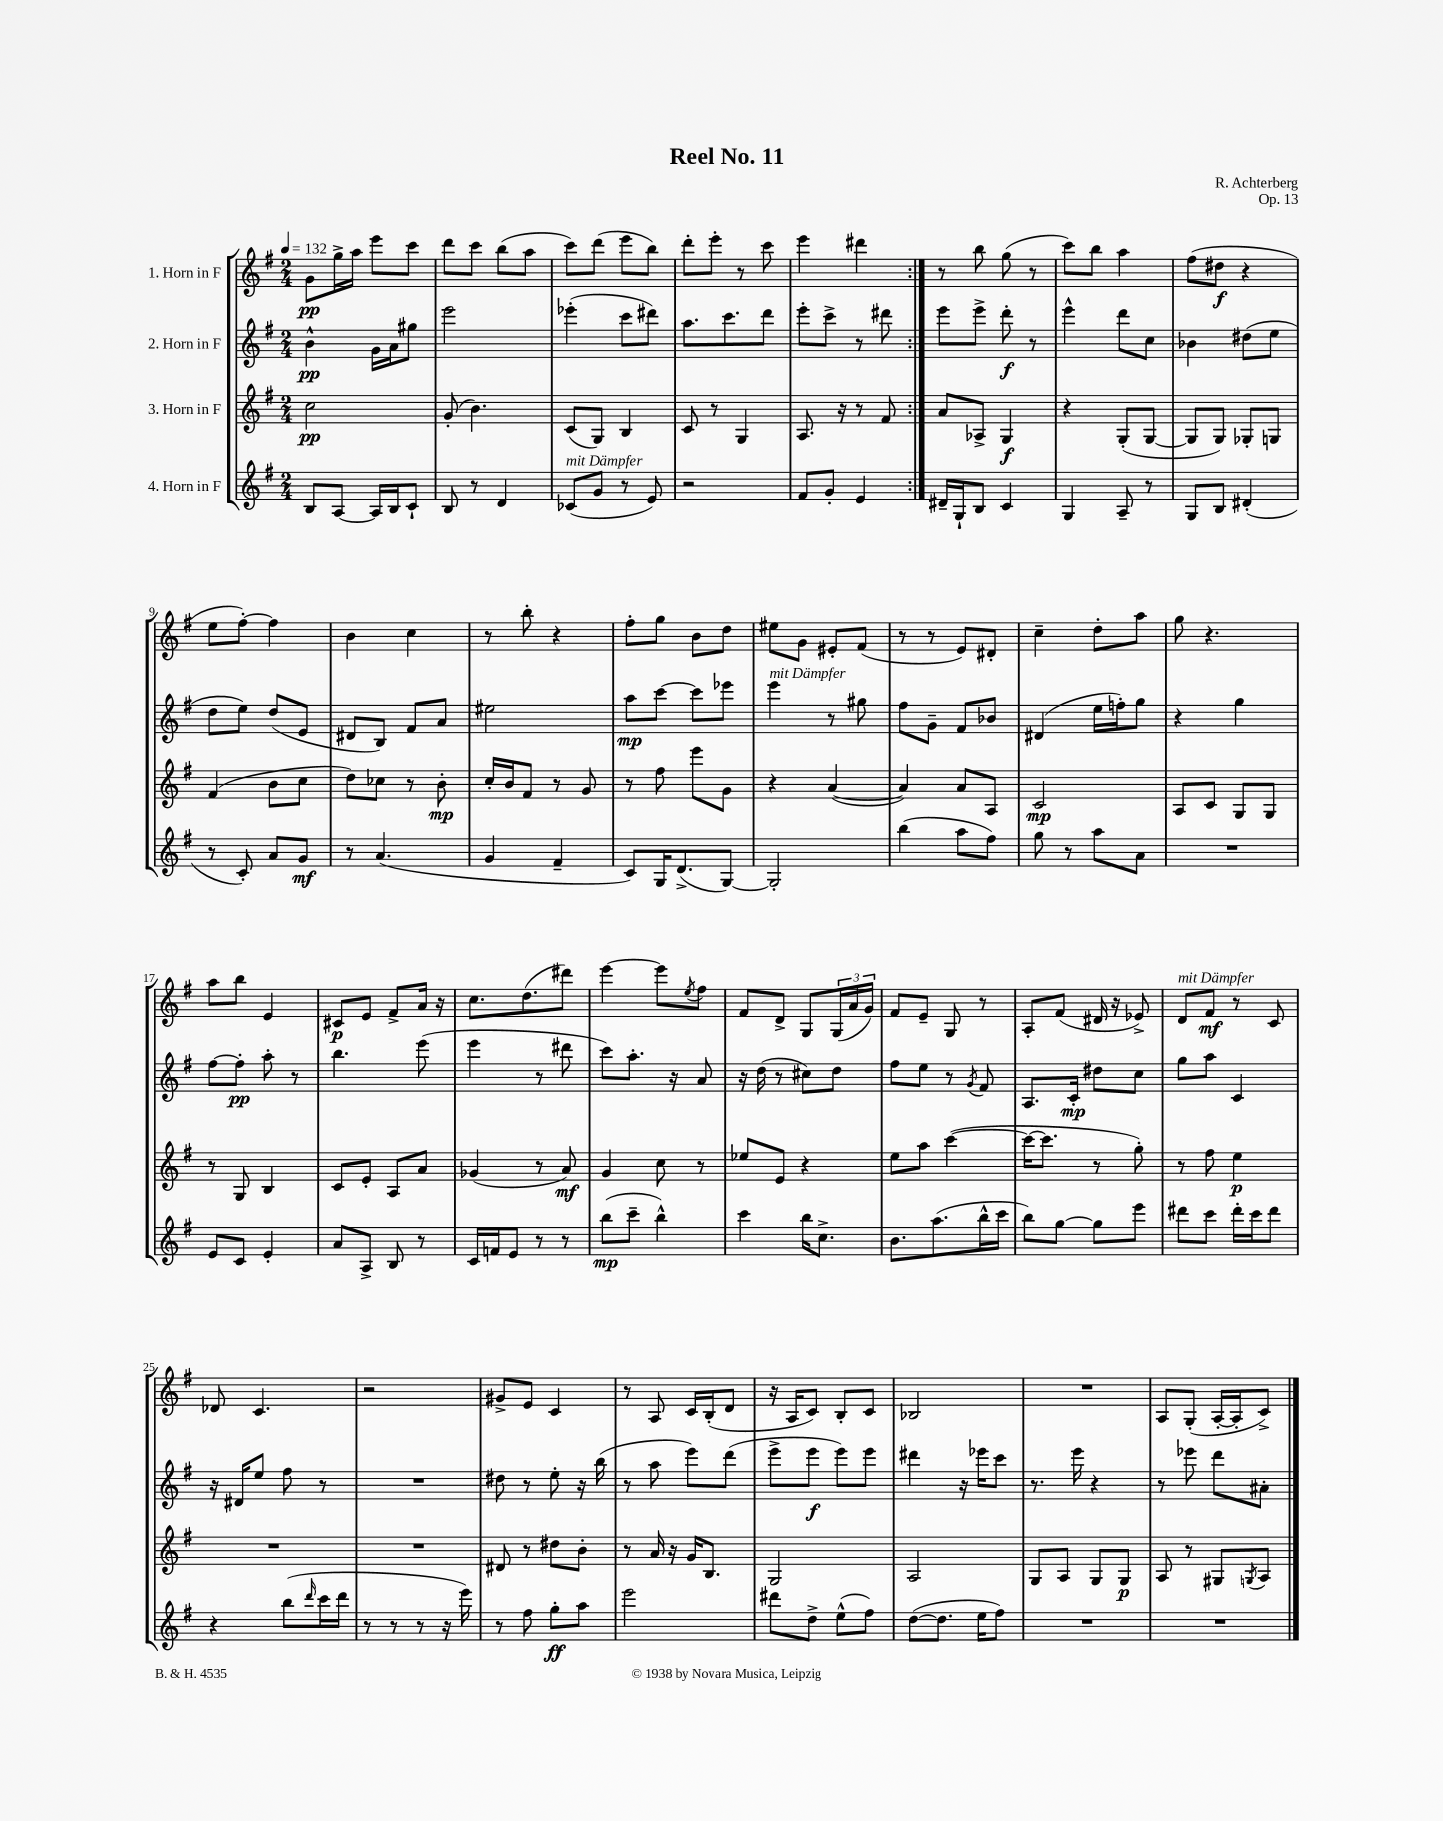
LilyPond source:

\header { title = "Reel No. 11" composer = "R. Achterberg" opus = "Op. 13" }
<<
\new StaffGroup <<
\new Staff = "s0" \with { instrumentName = "1. Horn in F" } {
    \clef treble \key g \major \numericTimeSignature \time 2/4 \tempo 4 = 132
    \repeat volta 2 { g'8\pp g''16-> a''16 e'''8 c'''8 |
    d'''8 c'''8 b''8( a''8 |
    c'''8) d'''8( e'''8 b''8) |
    d'''8-. e'''8-. r8 c'''8 |
    e'''4 dis'''4 | }
    r8 b''8 g''8( r8 |
    c'''8) b''8 a''4 |
    fis''8( dis''8\f r4 |
    e''8 fis''8~-.) fis''4 |
    b'4 c''4 |
    r8 b''8-. r4 |
    fis''8-. g''8 b'8 d''8 |
    eis''8 g'8 eis'8-. fis'8( |
    r8 r8 e'8) dis'8-. |
    c''4-- d''8-. a''8 |
    g''8 r4. |
    a''8 b''8 e'4 |
    cis'8\p e'8 fis'8-> a'16 r16 |
    c''8. d''8.( dis'''8) |
    e'''4~ e'''8 \acciaccatura { e''8 } fis''8 |
    fis'8 d'8-> g8 \tuplet 3/2 { g16( a'16 g'16) } |
    fis'8 e'8-- g8 r8 |
    a8-. fis'8( dis'16 r16 ees'8->) |
    d'8^\markup { \italic "mit Dämpfer" } fis'8\mf r8 c'8 |
    des'8 c'4. |
    r2 |
    gis'8-> e'8 c'4 |
    r8 a8 c'16 b16-.( d'8 |
    r16 a16 c'8) b8-. c'8 |
    bes2 |
    R2 |
    a8 g8-.( a16~-. a16-. c'8->) \bar "|." |
}
\new Staff = "s1" \with { instrumentName = "2. Horn in F" } {
    \clef treble \key g \major \numericTimeSignature \time 2/4
    \repeat volta 2 { b'4-^\pp g'16 a'16 gis''8 |
    e'''2 |
    ees'''4-.( c'''8 dis'''8) |
    a''8. c'''8. d'''8 |
    e'''8-. c'''8-> r8 dis'''8 | }
    e'''8 e'''8-> d'''8-.\f r8 |
    e'''4-^ d'''8 c''8 |
    bes'4 dis''8( e''8 |
    d''8 e''8) d''8( e'8 |
    dis'8 b8) fis'8 a'8 |
    eis''2 |
    a''8\mp c'''8~ c'''8 ees'''8 |
    e'''4^\markup { \italic "mit Dämpfer" } r8 gis''8 |
    fis''8 g'8-- fis'8 bes'8 |
    dis'4( e''16 f''16-.) g''8 |
    r4 g''4 |
    fis''8~ fis''8-.\pp a''8-. r8 |
    b''4. e'''8( |
    e'''4 r8 dis'''8 |
    c'''8) a''8.-. r16 a'8 |
    r16 d''16( r8 cis''8) d''8 |
    fis''8 e''8 r8 \acciaccatura { g'8 } fis'8 |
    a8. c'16-.\mp dis''8 c''8 |
    g''8 a''8 c'4 |
    r16 dis'16 e''8 fis''8 r8 |
    R2 |
    dis''8 r8 e''8-. r16 b''16( |
    r8 a''8 e'''8) d'''8( |
    e'''8-> e'''8\f e'''8) e'''8 |
    dis'''4 r16 ees'''16 c'''8 |
    r8. e'''16 r4 |
    r8 ees'''8 d'''8 ais'8-. \bar "|." |
}
\new Staff = "s2" \with { instrumentName = "3. Horn in F" } {
    \clef treble \key g \major \numericTimeSignature \time 2/4
    \repeat volta 2 { c''2\pp |
    g'8-.( b'4.) |
    c'8( g8) b4 |
    c'8 r8 g4 |
    a8. r16 r8 fis'8 | }
    a'8 aes8-> g4\f |
    r4 g8-.( g8~ |
    g8 g8) ges8-. g8 |
    fis'4( b'8 c''8 |
    d''8) ces''8 r8 b'8-.\mp |
    c''16-. b'16 fis'8 r8 g'8 |
    r8 fis''8 e'''8 g'8 |
    r4 a'4~( |
    a'4) a'8 a8 |
    c'2\mp |
    a8 c'8 g8 g8 |
    r8 g8 b4 |
    c'8 e'8-. a8 a'8 |
    ges'4( r8 a'8\mf) |
    g'4 c''8 r8 |
    ees''8 e'8 r4 |
    e''8 a''8 c'''4~( |
    c'''16~ c'''8. r8 g''8-.) |
    r8 fis''8 e''4\p |
    R2 |
    R2 |
    dis'8 r8 dis''8 b'8-. |
    r8 a'16 r16 g'16 b8. |
    g2 |
    a2 |
    g8 a8 g8 g8\p |
    a8 r8 gis8 \acciaccatura { g8 } a8 \bar "|." |
}
\new Staff = "s3" \with { instrumentName = "4. Horn in F" } {
    \clef treble \key g \major \numericTimeSignature \time 2/4
    \repeat volta 2 { b8 a8~ a16 b16 c'8-! |
    b8 r8 d'4 |
    ces'8^\markup { \italic "mit Dämpfer" }( g'8 r8 e'8) |
    r2 |
    fis'8 g'8-. e'4 | }
    dis'16-- g16-! b8 c'4 |
    g4 a8-- r8 |
    g8 b8 dis'4-.( |
    r8 c'8-.) a'8 g'8\mf |
    r8 a'4.( |
    g'4 fis'4-- |
    c'8) g16 d'8.->( g8~) |
    g2-. |
    b''4( a''8 fis''8) |
    g''8 r8 a''8 a'8 |
    R2 |
    e'8 c'8 e'4-. |
    a'8 a8-> b8 r8 |
    c'16 f'16 e'8 r8 r8 |
    b''8\mp( c'''8-- b''4-^) |
    c'''4 b''16 c''8.-> |
    b'8. a''8.( b''16-^ c'''16 |
    b''8) g''8~ g''8 e'''8 |
    dis'''8 c'''8 dis'''16-. c'''16 dis'''8 |
    r4 b''8( \grace { d'''16 } c'''16 d'''16 |
    r8 r8 r8 r16 e'''16) |
    r8 fis''8 g''8-.\ff a''8 |
    e'''2 |
    dis'''8 d''8-> e''8-^( fis''8) |
    d''8~( d''8. e''16 fis''8) |
    R2 |
    R2 \bar "|." |
}
>>
>>
